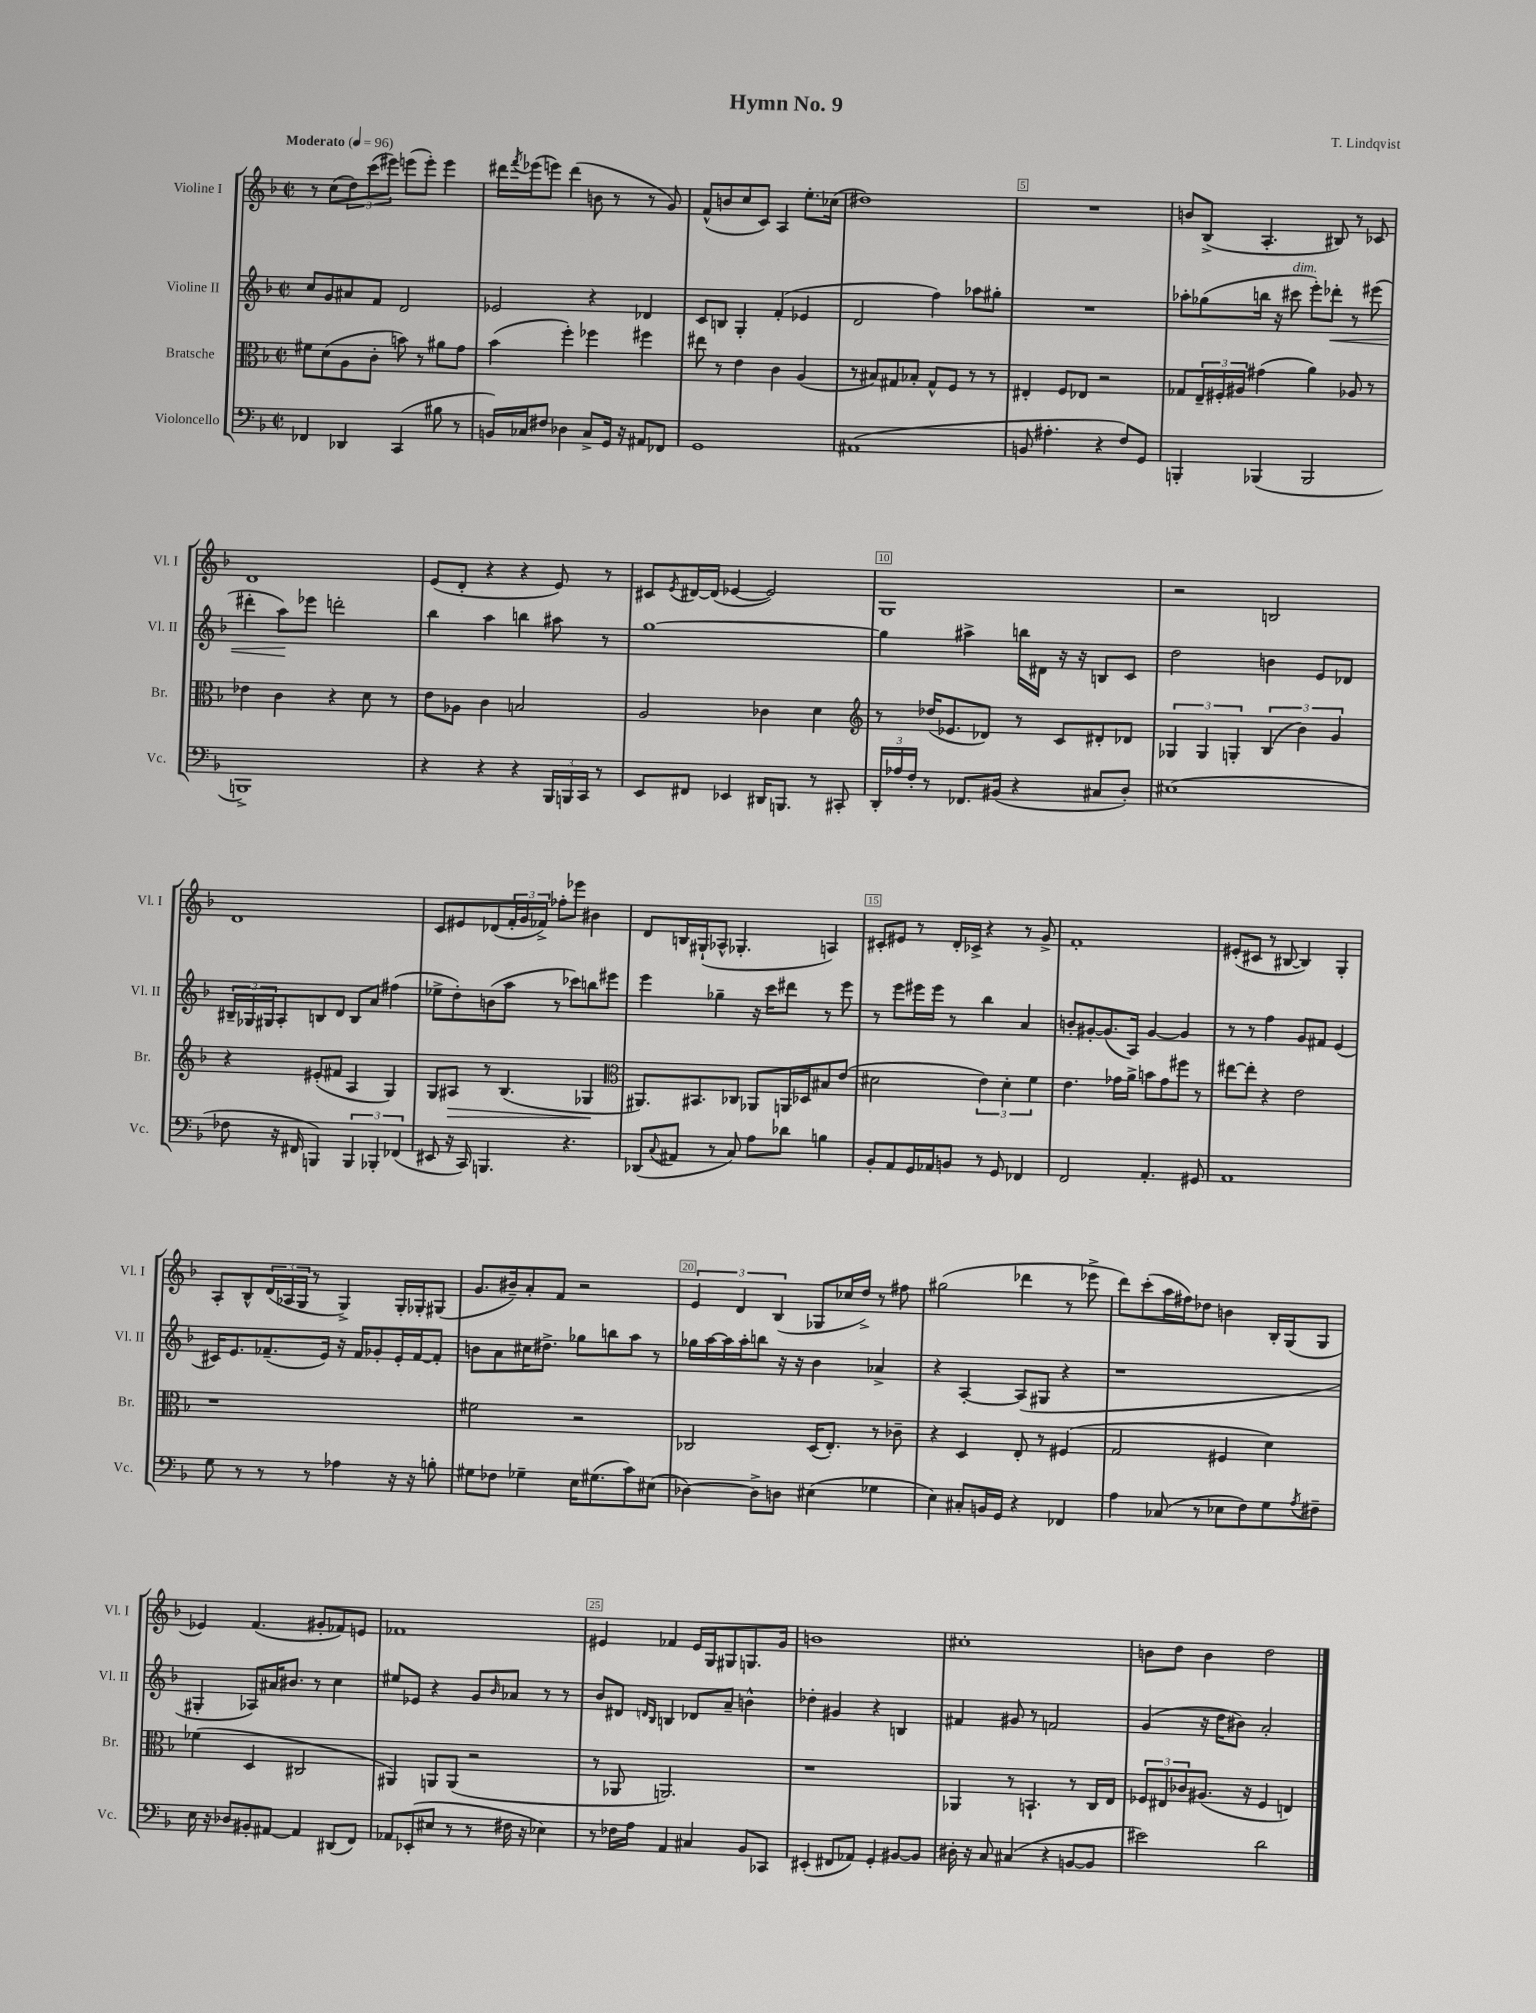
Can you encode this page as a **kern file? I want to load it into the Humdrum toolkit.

**kern	**kern	**kern	**kern
*staff4	*staff3	*staff2	*staff1
*clefF4	*clefC3	*clefG2	*clefG2
*k[b-]	*k[b-]	*k[b-]	*k[b-]
*M2/2	*M2/2	*M2/2	*M2/2
*met(c|)	*met(c|)	*met(c|)	*met(c|)
*MM96	*MM96	*MM96	*MM96
4FF-	8f#	8cc	8r
.	(8d	8g	(8cc
4DD-	8A	8a#	12dd)
.	.	.	(12ccc
.	8c'	8f	.
.	.	.	12eee#)
(4CC	8b)	2d	(8eee
.	8r	.	8eee')
8B#	8a#	.	4eee
8r	8g	.	.
=	=	=	=
16BB)	(4b-	2e-	16ddd#
.	.	.	8qfff
16C-	.	.	(16eee-
8F#	.	.	8eee)
4D-	4ff')	.	(4ddd#
8C-^	4ff-	4r	8b
16GG	.	.	8r
16r	.	.	.
8AA#	4ff#	4d-	8r
8FF-	.	.	8g)
=	=	=	=
1GG	8ee#	8c	(8f^^
.	8r	8B	8b
.	4e	4G'	8cc
.	.	.	8c)
.	4c	(4f'	4A
.	(4A	4e-	8.ee'
.	.	.	(16cc-
=	=	=	=
(1AA#	8r	2d	1dd#)
.	8B#)	.	.
.	8G#	.	.
.	8B-'	.	.
.	8G#^^	4ff)	.
.	8F	.	.
.	8r	8aa-	.
.	8r	8gg#'	.
=	=	=	=
8BB	4E#'	1r	1r
4.A#'	.	.	.
.	8F	.	.
.	8E-	.	.
4r	2r	.	.
8F)	.	.	.
8GG	.	.	.
=	=	=	=
4BBB'	8G-	8aa-'	8b
.	24E~	(8gg-	(8B-^
.	24F#'	.	.
.	24A#	.	.
(4BBB-	(4g#	16bb	4.A'
.	.	16r	.
.	.	8ccc#	.
2BBB-	4a)	8eee')	.
.	.	8ddd-'	8B#)
.	8A-	8r	8r
.	8r	(8eee#	8c-
=	=	=	=
1BBB^)	4e-	4ddd#'	1d
.	4c	8aa)	.
.	.	8eee-	.
.	4r	2ddd'	.
.	8d	.	.
.	8r	.	.
=	=	=	=
4r	8e	4bb-	(8e
.	8A-	.	8d'
4r	4c	4aa	4r
4r	2B	4bb	4r
24BBB-	.	8aa#	8e)
24BBB	.	.	.
24CC	.	.	.
8r	.	8r	8r
=	=	=	=
8EE	2A	[1gg	8c#
.	.	.	8qe
8FF#	.	.	[16d#
.	.	.	(16d#]
4EE-	.	.	[4e-
16DD#	4c-	.	2e-])
8.BBB	.	.	.
8r	4d	.	.
8CC#'	.	.	.
=	=	=	=
*	*clefG2	*	*
24DD'	8r	4gg]	1G
24A-	.	.	.
24F'	.	.	.
8r	(16dd-	.	.
.	8.e-	.	.
8.FF-	.	4aa#^	.
.	8d-)	.	.
(16BB#	.	.	.
4r	8r	16bb	.
.	.	16d#	.
.	8c	16r	.
.	.	16r	.
8C#	8d#'	8B	.
8D')	8d-	8c	.
=	=	=	=
(1E#	6G-	2dd	2r
.	6G-	.	.
.	6G'	.	.
.	(6B-	4b	2B
.	6b-)	.	.
.	.	8e	.
.	6g	.	.
.	.	8d-	.
=	=	=	=
8F-	4r	24B#~	1d
.	.	24G-	.
.	.	24G#	.
16r	.	8A'	.
16FF#	.	.	.
4BBB)	(8e#'	8B	.
.	8f#	8d	.
6BBB	4A	8B	.
.	.	8a	.
6BBB-'	.	.	.
.	4G)	(4ff#	.
(6FF-	.	.	.
=	=	=	=
8EE#	8G	8ee-^	8c
16r	8A#	8dd')	8e#
16CC)	.	.	.
4.BBB	8r	(8b	(8d-
.	(4.B-	8aa	24f'
.	.	.	24g
.	.	.	24f-^)
.	.	8r	8ff-'
4.r	.	8ccc-)	8eee-
.	4G-	8bb	4b#
.	.	8eee#	.
=	=	=	=
*	*clefC3	*	*
(8DD-	8.AA#)	4eee	8d
8qqC	.	.	.
8AA#	.	.	16B
.	8.BB#	.	(16G#`
8r	.	4gg-~	8A-^^
8C)	8C-	.	4.G-'
8A	8AA-	16r	.
.	.	16ccc	.
8d-	16AA	8ddd#	.
.	16D-	.	.
4B	8B#	8r	4A)
.	(8e	8eee	.
=	=	=	=
8BB-'	2d#	8r	8c#'
8AA	.	8eee	8e#
16GG	.	16eee#	8r
16AA-	.	16eee#	.
8BB	.	8r	16d'
.	.	.	16c-^
8r	6e)	4bb-	4r
8GG	.	.	.
.	6d#'	.	.
4FF-	.	4a	8r
.	6f	.	.
.	.	.	8g^
=	=	=	=
2FF	4.e	8b'	1f'
.	.	[8g#'	.
.	.	(8.g#]	.
.	16g-	.	.
.	16a^	16A)	.
4.AA'	8b	[4g#	.
.	8g-	.	.
.	8ff#	4g#]	.
8GG#	8r	.	.
=	=	=	=
1AA	[8ee#	8r	(8e#'
.	8ee#']	8r	8c#
.	4r	4ff	8r
.	.	.	[8B#
.	2e	8g	4B#])
.	.	8f#	.
.	.	(4e	4G'
=	=	=	=
8G	1r	16c#)	8A'
.	.	8.e	.
8r	.	.	8B-^^
8r	.	(8.f-~	(24d
.	.	.	24A-
.	.	.	24G
8r	.	.	8r
.	.	16e)	.
4A-	.	16r	4G^)
.	.	16f-	.
.	.	8g-'	.
16r	.	16e'	16G'
16r	.	[16f-	16G-'
8B'	.	8f-']	(8G#
=	=	=	=
8G#	2f#	8b	8.g
8F-	.	8a	.
.	.	.	16b#~)
4G-~	.	16cc#	8a'
.	.	8.dd#^	.
.	.	.	8f
16E	2r	8gg-	2r
(8.G#	.	.	.
.	.	8bb	.
8c)	.	8aa	.
(8E#	.	8r	.
=	=	=	=
[4D-)	2C-	16gg-	6e
.	.	[16aa	.
.	.	16aa]	.
.	.	.	6d
.	.	16aa'	.
8D-^]	.	8bb	.
.	.	.	(6B-
8D	.	16r	.
.	.	16r	.
(4E#	(16D	4b-	8G-
.	8.E')	.	.
.	.	.	16cc-
.	.	.	16dd^)
4G-	8r	4a-^	8r
.	8c-~	.	8ff#
=	=	=	=
4E)	4r	4r	(2gg#
8C#'	4D	[4A'	.
16BB	.	.	.
16GG	.	.	.
4r	8E'	(8A]	4ddd-
.	8r	8G#	.
4FF-	(4F#	4r	8r
.	.	.	8eee-^
=	=	=	=
4A	2G	1r	8ddd)
.	.	.	(8ccc'
(8C-	.	.	16aa
.	.	.	16ff#)
8r	.	.	8dd-
8E-	4F#	.	4b
8F)	.	.	.
8G	4d)	.	16B-'
.	.	.	(16G
8qA	.	.	.
8F#~	.	.	8G
=	=	=	=
16E	(4f-	4G#'	4e-)
16r	.	.	.
8D-	.	.	.
8BB#'	4D	8A-)	(4.f
[8AA#	.	16a#	.
.	.	8.b#	.
4AA#]	2C#	.	.
.	.	8r	8g#'
(8DD#	.	4cc	8f-)
8FF)	.	.	8e
=	=	=	=
8AA-	4AA#)	8ee#	1f-
(8EE-'	.	8e-	.
8E#	8AA	4r	.
8r	(8AA	.	.
8r	2r	8g	.
.	.	16qqb-	.
16F#	.	8a-	.
16r	.	.	.
4E-)	.	8r	.
.	.	8r	.
=	=	=	=
8r	8r	8b-	4e#
16F-	8AA-	8d#	.
16A	.	.	.
.	.	16qqd	.
.	.	16qqB-	.
4AA	2.AA)	4B	4f-
4C#	.	8d-	16e#
.	.	.	16G
.	.	8a~	8G#
8BB-	.	4b^^	8.G
8CC-	.	.	.
.	.	.	16g
=	=	=	=
(4EE#'	1r	4dd-'	1b
8FF#	.	4g#	.
8AA-)	.	.	.
4GG'	.	4r	.
[8BB#	.	4B	.
8BB#]	.	.	.
=	=	=	=
16D#'	4AA-	4f#	1cc#'
16r	.	.	.
8C	.	.	.
(4C#	8r	8g#	.
.	4.BB`	8r	.
4r	.	2f	.
[8BB	8r	.	.
8BB]	16C	.	.
.	16E	.	.
=	=	=	=
2e#)	12F-	(4g	8b
.	12E#	.	.
.	.	.	8dd
.	12c-	.	.
.	(8.A#	16r	4b
.	.	16dd	.
.	.	8b#)	.
.	16r	.	.
2d	4F-	2a'	2dd
.	4E)	.	.
==	==	==	==
*-	*-	*-	*-
